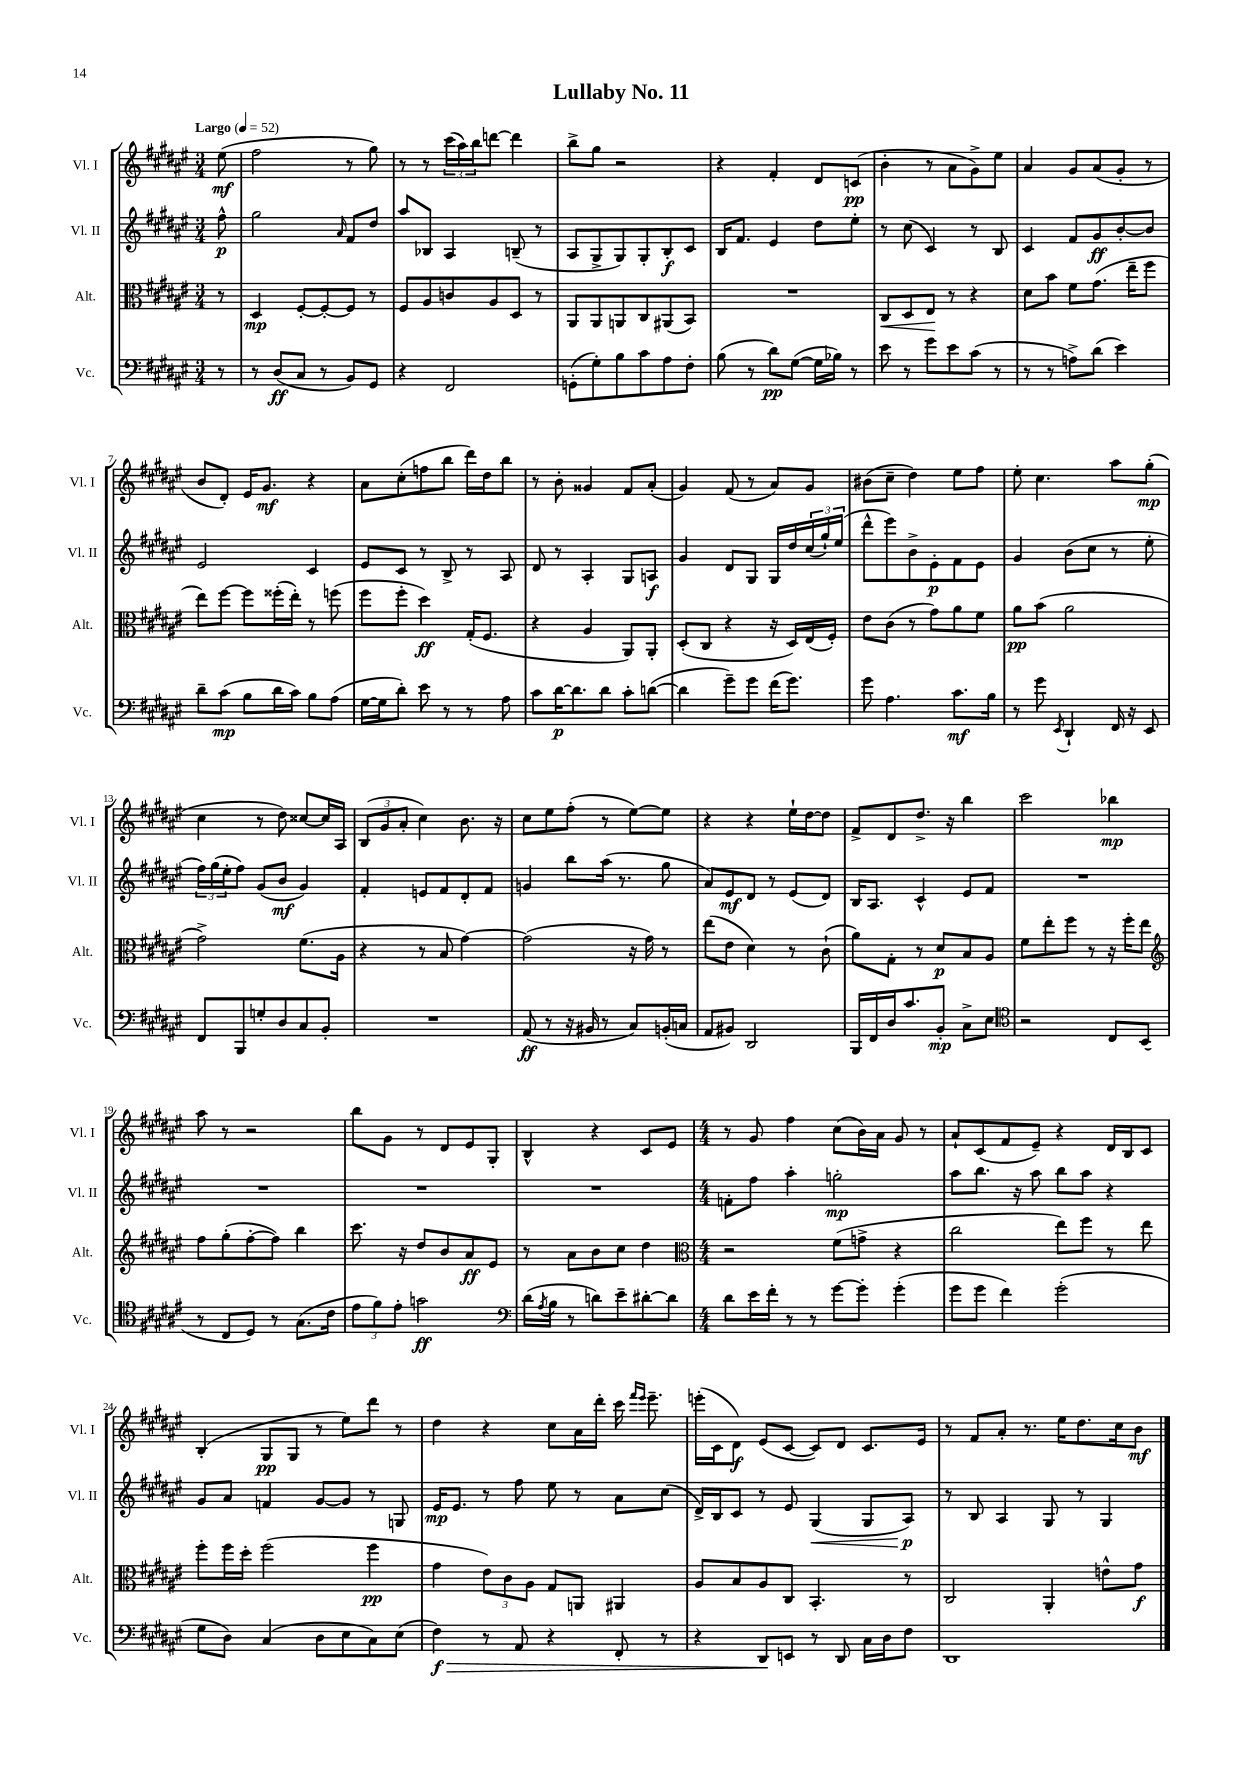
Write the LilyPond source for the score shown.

\header { title = "Lullaby No. 11" }
<<
\new StaffGroup <<
\new Staff = "s0" \with { instrumentName = "Vl. I" shortInstrumentName = "Vl. I" } {
    \clef treble \key fis \major \numericTimeSignature \time 3/4 \partial 8 \tempo "Largo" 4 = 52
    eis''8\mf( |
    fis''2 r8 gis''8) |
    r8 r8 \tuplet 3/2 { cis'''16( ais''16) b''16 } d'''8~ d'''4 |
    b''8-> gis''8 r2 |
    r4 fis'4-. dis'8 c'8\pp( |
    b'4-. r8 ais'8 gis'8->) eis''8 |
    ais'4 gis'8 ais'8( gis'8-. r8 |
    b'8 dis'8-.) eis'16 gis'8.\mf r4 |
    ais'8 cis''8-.( f''8 b''8 dis'''16) dis''16 b''8 |
    r8 b'8-. gisis'4 fis'8 ais'8-.( |
    gis'4) fis'8( r8 ais'8) gis'8 |
    bis'8( cis''8-- dis''4) eis''8 fis''8 |
    eis''8-. cis''4. ais''8 gis''8-.\mp( |
    cis''4 r8 dis''8) cisis''8~ cisis''16 ais16 |
    \tuplet 3/2 { b8( gis'8 ais'8-. } cis''4) b'8. r16 |
    cis''8 eis''8 fis''8-.( r8 eis''8~) eis''8 |
    r4 r4 eis''16-! dis''16~ dis''8 |
    fis'8-> dis'8 dis''8.-> r16 b''4 |
    cis'''2 bes''4\mp |
    ais''8 r8 r2 |
    b''8 gis'8 r8 dis'8 eis'8 gis8-. |
    b4-^ r4 cis'8 eis'8 |
    \numericTimeSignature \time 4/4 r8 gis'8 fis''4 cis''8( b'16) ais'16 gis'8 r8 |
    ais'8-! cis'8( fis'8 eis'8--) r4 dis'16 b16 cis'8 |
    b4-.( gis8\pp gis8 r8 eis''8) dis'''8 r8 |
    dis''4 r4 cis''8 ais'16 dis'''16-. cis'''16 \grace { fis'''16 eis'''16 } eis'''8.-- |
    e'''16-.( cis'16 dis'8\f) eis'8( cis'8~ cis'8) dis'8 cis'8. eis'16 |
    r8 fis'8 ais'8-. r8. eis''16 dis''8. cis''16 b'8\mf \bar "|." |
}
\new Staff = "s1" \with { instrumentName = "Vl. II" shortInstrumentName = "Vl. II" } {
    \clef treble \key fis \major \numericTimeSignature \time 3/4 \partial 8
    fis''8-^\p |
    gis''2 \grace { ais'16 } fis'8 dis''8 |
    ais''8 bes8 ais4 b8--( r8 |
    ais8 gis8-> gis8) gis8-. b8-.\f cis'8 |
    b16 fis'8. eis'4 dis''8 eis''8-. |
    r8 cis''8( cis'4) r8 b8 |
    cis'4 fis'8 gis'8\ff b'8~-. b'8 |
    eis'2 cis'4 |
    eis'8 cis'8 r8 b8-> r8 ais8 |
    dis'8 r8 ais4-. gis8 a8\f |
    gis'4 dis'8 gis8 gis16 dis''16 \tuplet 3/2 { cis''16( gis''16-!) eis''16( } |
    dis'''8-^ eis'''8) b'8-> eis'8-.\p fis'8 eis'8 |
    gis'4 b'8( cis''8 r8 eis''8-. |
    \tuplet 3/2 { fis''16) gis''16( eis''16-. } fis''8) gis'8( b'8\mf gis'4) |
    fis'4-. e'8 fis'8 dis'8-. fis'8 |
    g'4 b''8 ais''16( r8. gis''8 |
    ais'8) eis'8\mf dis'8 r8 eis'8( dis'8) |
    b16 ais8. cis'4-^ eis'8 fis'8 |
    R2. |
    R2. |
    R2. |
    R2. |
    \numericTimeSignature \time 4/4 f'8-. fis''8 ais''4-. g''2-.\mp |
    ais''8 b''8. r16 ais''8 b''8 ais''8 r4 |
    gis'8 ais'8 f'4 gis'8~ gis'8 r8 g8 |
    eis'16\mp eis'8. r8 fis''8 eis''8 r8 ais'8 cis''8( |
    dis'16->) b16 cis'8 r8 eis'8 gis4\<( gis8 ais8\p\!) |
    r8 b8 ais4 gis8 r8 gis4 \bar "|." |
}
\new Staff = "s2" \with { instrumentName = "Alt." shortInstrumentName = "Alt." } {
    \clef alto \key fis \major \numericTimeSignature \time 3/4 \partial 8
    r8 |
    dis4\mp fis8~-. fis8~-. fis8 r8 |
    fis8 ais8 c'8 ais8 dis8 r8 |
    ais,8 ais,8 a,8 cis8 ais,8( b,8) |
    R2. |
    cis8\< dis8 eis8\! r8 r4 |
    dis'8 b'8 fis'8 gis'8.( eis''16-- fis''8 |
    eis''8) fis''8~ fis''8 fisis''16-.( eis''16-.) r8 f''8( |
    fis''8 fis''8-. dis''4\ff) gis16-.( fis8. |
    r4 ais4 ais,8) ais,8-. |
    dis8-.( cis8 r4 r16 dis16) eis16( fis16-.) |
    eis'8 cis'8( r8 gis'8) ais'8 fis'8 |
    ais'8\pp b'8( ais'2 |
    gis'2->) fis'8.( ais16 |
    r4 r8 b8 gis'4~) |
    gis'2( r16 gis'16) r8 |
    eis''8( eis'8 dis'4) r8 cis'8-!( |
    ais'8) gis8-. r8 dis'8\p b8 ais8 |
    fis'8 eis''8-. fis''8 r8 r16 fis''16-. eis''8 |
    \clef treble fis''8 gis''8-.( fis''8~-. fis''8) b''4 |
    cis'''8. r16 dis''8 b'8 ais'8\ff eis'8 |
    r8 ais'8 b'8 cis''8 dis''4 |
    \numericTimeSignature \time 4/4 \clef alto r2 fis'8( g'8-> r4 |
    cis''2 eis''8) fis''8 r8 eis''8 |
    fis''8-. fis''16 dis''16-. fis''2( fis''4\pp |
    gis'4 \tuplet 3/2 { eis'8) cis'8 ais8 } gis8 a,8 ais,4 |
    ais8 b8 ais8 cis8 b,4.-. r8 |
    cis2 ais,4-. e'8-^ gis'8\f \bar "|." |
}
\new Staff = "s3" \with { instrumentName = "Vc." shortInstrumentName = "Vc." } {
    \clef bass \key fis \major \numericTimeSignature \time 3/4 \partial 8
    r8 |
    r8 dis8\ff( cis8 r8 b,8) gis,8 |
    r4 fis,2 |
    g,8-.( gis8-.) b8 cis'8 ais8 fis8-. |
    b8( r8 dis'8\pp) gis8~( gis16 bes16) r8 |
    eis'8 r8 gis'8 eis'8 cis'8( r8 |
    r8 r8 a8->) dis'8( eis'4) |
    dis'8-- cis'8\mp( b8 dis'16 cis'16) b8 ais8( |
    gis16~ gis16 dis'8-.) eis'8 r8 r8 ais8 |
    cis'8 dis'16~\p dis'8. dis'8 cis'8-. d'8~( |
    d'4 gis'8--) gis'8 fis'16( gis'8.) |
    gis'8 ais4. cis'8.\mf b16 |
    r8 gis'8 \acciaccatura { eis,8 } dis,4-! fis,16 r16 eis,8 |
    fis,8 b,,8 g8-. dis8 cis8 b,8-. |
    R2. |
    ais,8\ff( r8 r16 bis,16 r8 cis8) b,16-.( c16 |
    ais,8 bis,8) dis,2 |
    b,,16 fis,16 dis16 cis'8. b,8-.\mp cis8-> eis8 |
    \clef tenor r2 cis8 b,8( |
    r8 cis8 dis8) r8 gis8.( cis'16 |
    \tuplet 3/2 { eis'8 fis'8) eis'8-. } g'2\ff |
    \clef bass dis'16( \acciaccatura { ais8 } b16 r8 d'8) eis'8-- dis'8~-. dis'8 |
    \numericTimeSignature \time 4/4 dis'8 eis'16 fis'16-. r8 r8 gis'8~ gis'8-. gis'4-.( |
    gis'8 gis'8 fis'4) gis'2-.( |
    gis8 dis8) cis4( dis8 eis8 cis8) eis8( |
    fis4\f\>) r8 ais,8 r4 fis,8-. r8 |
    r4 dis,8\! e,8 r8 dis,8 cis16 dis16 fis8 |
    dis,1 \bar "|." |
}
>>
>>
